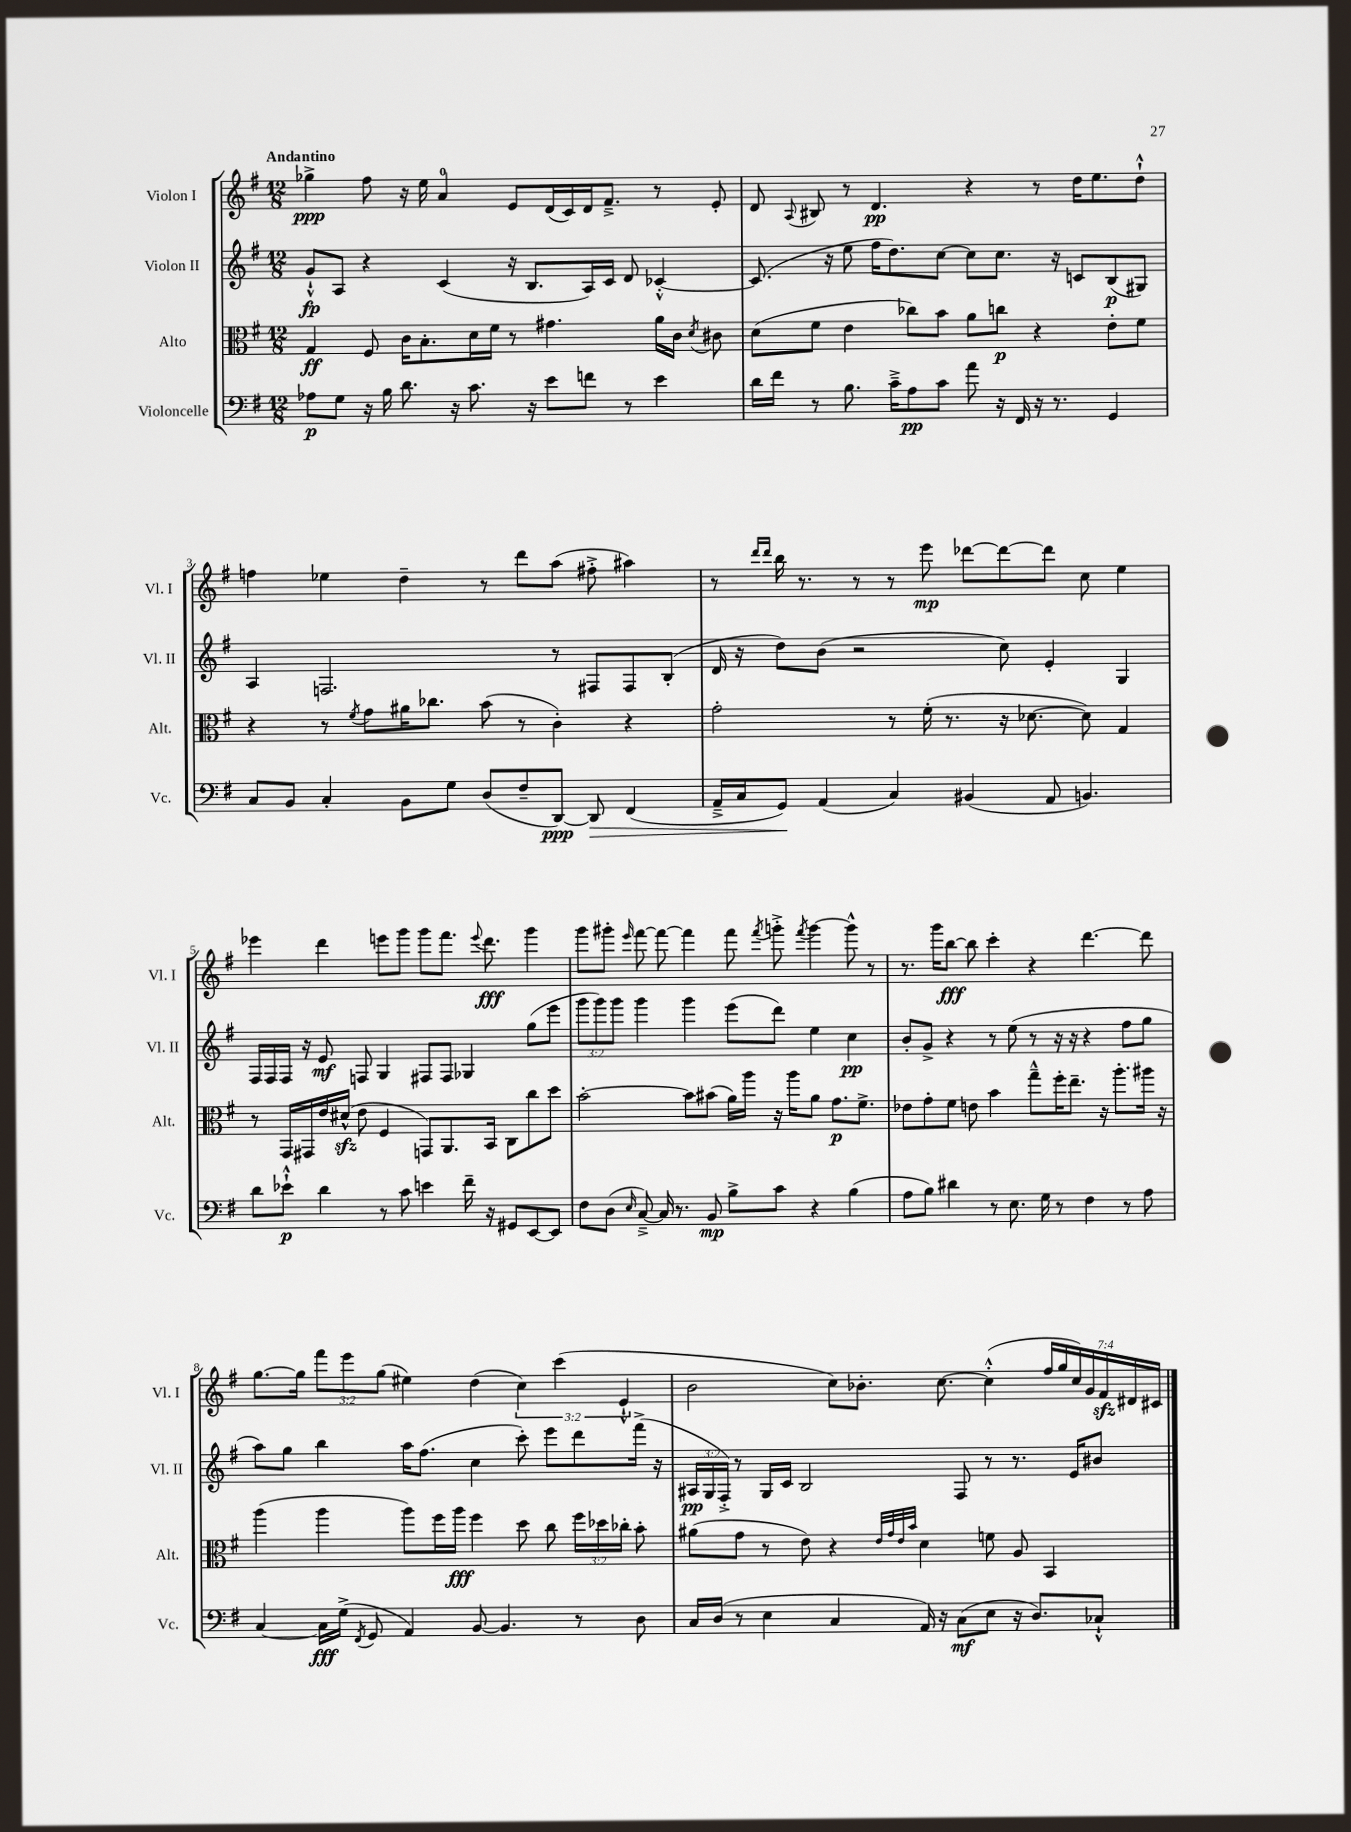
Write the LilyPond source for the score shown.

<<
\new StaffGroup <<
\new Staff = "s0" \with { instrumentName = "Violon I" shortInstrumentName = "Vl. I" } {
    \clef treble \key g \major \numericTimeSignature \time 12/8 \override Staff.TupletNumber.text = #tuplet-number::calc-fraction-text \tempo "Andantino"
    \autoBeamOff ges''4->\ppp fis''8 r16 e''16 a'4-0 e'8[ d'16( c'16) d'16 fis'8.]---> r8 e'8-. |
    d'8 \appoggiatura { a8 } bis8 r8 d'4.\pp r4 r8 d''16[ e''8. d''8]-!-^ |
    f''4 ees''4 d''4-- r8 d'''8[ a''8]( fis''8-.-> ais''4) |
    r8 \grace { d'''16[ d'''16] } b''16 r8. r8 r8 e'''8\mp des'''8[~ des'''8~ des'''8] c''8 e''4 |
    ees'''4 d'''4 e'''8[ g'''8] g'''8[ fis'''8.] \appoggiatura { e'''8 } d'''8.\fff g'''4 |
    g'''8[ gis'''8]-. \grace { e'''16 } fis'''8~ fis'''8~ fis'''4 fis'''8 \acciaccatura { fis'''8 } g'''8-.-> \acciaccatura { fis'''8 } g'''4~ g'''8-^ r8 |
    r8. g'''16[ b''8]~\fff b''8 c'''4-. r4 d'''4.~ d'''8 |
    g''8.[~ g''16] \tuplet 3/2 { fis'''8[ e'''8 g''8]( } eis''4) d''4( \tuplet 3/2 { c''4) c'''4( e'4-!-^ } |
    b'2 c''8[) bes'8.]-. c''8.~ c''4-.-^( \tuplet 7/4 { fis''16[ g''16 c''16) g'16 fis'16\sfz dis'16 cis'16] } \bar "|." |
}
\new Staff = "s1" \with { instrumentName = "Violon II" shortInstrumentName = "Vl. II" } {
    \clef treble \key g \major \numericTimeSignature \time 12/8 \override Staff.TupletNumber.text = #tuplet-number::calc-fraction-text
    \autoBeamOff g'8[-!-^\fp a8] r4 c'4( r16 b8.[ a16) c'16] d'8 ces'4~-.-^ |
    ces'8.( r16 e''8 fis''16[ d''8.) c''8]~ c''8[ c''8.] r16 c'8[ b8\p( gis8]) |
    a4 f2. r8 fis8[ fis8 b8]-.( |
    d'16 r16 d''8[) b'8]( r2 c''8) e'4-. g4 |
    fis16[ fis16 fis16] r16 e'8\mf f8 g4 fis8[ fis8] ges4 g''8[( e'''8] |
    \tuplet 3/2 { g'''8[ g'''8) g'''8] } g'''4 g'''4 e'''8[( d'''8]) e''4 c''4\pp |
    b'8[-. g'8]-> r4 r8 e''8( r8 r16 r16 r4 fis''8[ g''8] |
    a''8[) g''8] b''4 a''16[ fis''8.]( c''4 c'''8-.) e'''8[ d'''8 fis'''16]->( r16 |
    \tuplet 3/2 { ais16[\pp g16 fis16]-.->) } r8 g16[ c'16] b2 fis8 r8 r8. e'16[ bis'8] \bar "|." |
}
\new Staff = "s2" \with { instrumentName = "Alto" shortInstrumentName = "Alt." } {
    \clef alto \key g \major \numericTimeSignature \time 12/8 \override Staff.TupletNumber.text = #tuplet-number::calc-fraction-text
    \autoBeamOff g4\ff fis8 c'16[ b8.-. d'16 fis'16] r8 gis'4. a'16[ c'16] \acciaccatura { d'8 } cis'8 |
    d'8[( fis'8] e'4 ces''8[) b'8] a'8[ c''8]\p r4 e'8[-. fis'8] |
    r4 r8 \acciaccatura { fis'8 } g'8[ ais'16 ces''8.] b'8( r8 c'4-.) r4 |
    g'2-. r8 fis'16-.( r8. r16 des'8.~ des'8) g4 |
    r8 g,16[ gis,16 e'16 dis'16]-^\sfz( e'8 fis4 g,8[) a,8. b,16] c8[ c''8 d''8] |
    b'2~-. b'8[ bis'8]( a'16[) a''16] r16 a''16[ a'8] g'8.[\p fis'8.]-> |
    ees'8[ g'8-. fis'8] e'8 b'4 g''8[---^ fis''16-. e''8.]-- r16 a''8.[-. ais''16] r16 |
    a''4( a''4 a''8[) fis''16 a''16]\fff fis''4 d''8 c''8 \tuplet 3/2 { fis''16[ des''16 ces''16]-. } b'8-. |
    ais'8[( g'8] r8 e'8) r4 \grace { e'32[ g'32 e'32 b'32] } d'4 f'8 a8 b,4 \bar "|." |
}
\new Staff = "s3" \with { instrumentName = "Violoncelle" shortInstrumentName = "Vc." } {
    \clef bass \key g \major \numericTimeSignature \time 12/8
    \autoBeamOff aes8[\p g8] r16 b16 d'8. r16 c'8. r16 e'8[ f'8] r8 e'4 |
    d'16[ fis'16] r8 b8. c'16[---> a8\pp c'8] a'8 r16 fis,16 r16 r8. g,4 |
    c8[ b,8] c4-. b,8[ g8] d8[( fis8-- d,8]~\ppp) d,8\> fis,4( |
    a,16[---> c16 g,8]\!) a,4( c4) bis,4( a,8 b,4.) |
    d'8[ ees'8]-!-^\p d'4 r8 c'8 e'4 fis'16-- r16 gis,8[ e,8~ e,8] |
    fis8[ d8]( \grace { e16 } c8~--->) c16 r8. b,8\mp b8[-> c'8] r4 b4( |
    a8[ b8]) dis'4 r8 e8. g16 r8 fis4 r8 a8 |
    c4~ c16[\fff g16]->( \acciaccatura { fis,8 } g,8 a,4) b,8~ b,4. r8 d8 |
    c16[ d16]( r8 e4 c4 a,16) r16 c8[\mf( e8] r16 d8.[) ces8]-!-^ \bar "|." |
}
>>
>>
